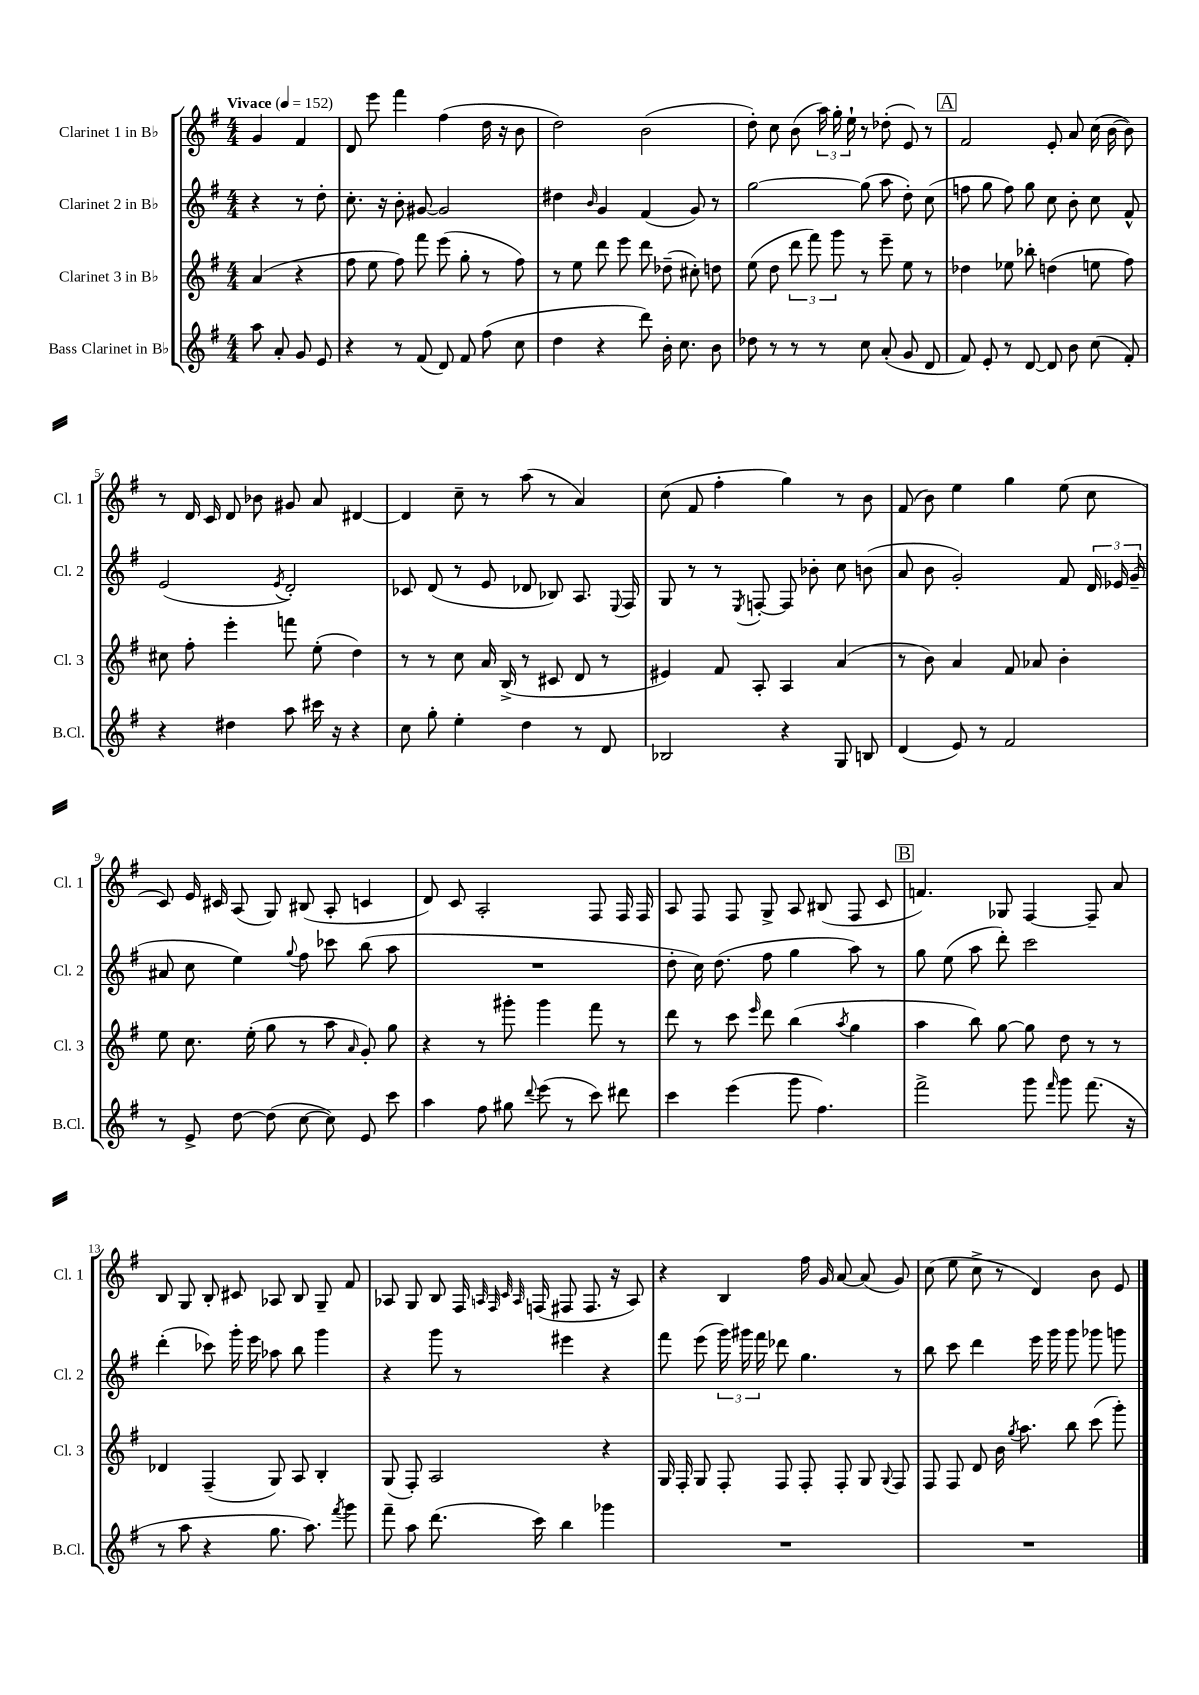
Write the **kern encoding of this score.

**kern	**kern	**kern	**kern
*part4	*part3	*part2	*part1
*staff4	*staff3	*staff2	*staff1
*I"Bass Clarinet in B♭	*I"Clarinet 3 in B♭	*I"Clarinet 2 in B♭	*I"Clarinet 1 in B♭
*I'B.Cl.	*I'Cl. 3	*I'Cl. 2	*I'Cl. 1
*clefG2	*clefG2	*clefG2	*clefG2
*k[f#]	*k[f#]	*k[f#]	*k[f#]
*M4/4	*M4/4	*M4/4	*M4/4
*MM152	*MM152	*MM152	*MM152
=	=	=	=
!	!	!	!LO:TX:a:B:t=Vivace
8aa\	(4a/	4r	4g/
8a'/	.	.	.
8g/	4r	8r	4f#/
8e/	.	8dd'\	.
=1	=1	=1	=1
4r	8ff#\	8.cc'\	8d/
.	8ee\	.	8eee\
.	.	16r	.
8r	8ff#\)	8b'\	4fff#\
(8f#/	8fff#\	[8g#X/	.
8d/)	(8eee\	2g#/]	(4ff#\
8f#/	8gg'\	.	.
(8ff#\	8r	.	16dd\
.	.	.	16r
8cc\	8ff#\)	.	8b\
=2	=2	=2	=2
4dd\	8r	4dd#X\	2dd\)
.	8ee\	.	.
.	.	16qqb/	.
4r	8ddd\	4g/	.
.	8eee\	.	.
8ddd\)	8ddd\	(4f#/	(2b\
16b'\	(8dd-X~\	.	.
8.cc\	.	.	.
.	8cc#X'\)	8g/)	.
8b\	8ddn\	8r	.
=3	=3	=3	=3
8dd-X\	(8ee\	[2gg\	8dd'\)
8r	8dd\	.	8cc\
8r	12ddd\	.	(8b\
.	12fff#\)	.	.
8r	.	.	24aa\)
.	12ggg\	.	24gg'\
.	.	.	24ee`\
8cc\	8r	(8gg\]	8r
(8a'/	8eee~\	8aa\	(8dd-X'\
8g/	8ee\	8dd'\)	8e/)
8d/	8r	(8cc\	8r
!!LO:REH:place=s1:t=A
=4	=4	=4	=4
8f#/)	4dd-X\	8ffn\	2f#/
8e'/	.	8gg\	.
8r	8ee-X\	8ff\)	.
[8d/	8bb-X'\	8gg\	.
8d/]	(4ddn\	8cc\	8e'/
8b\	.	8b'\	8a/
(8cc\	8een\	8cc\	(16cc\
.	.	.	[16b\
8f#'/)	8ff#\)	8f#^^/	8b\])
!!LO:LB:g=z
=5	=5	=5	=5
4r	8cc#X\	(2e/	8r
.	8ff#'\	.	16d/
.	.	.	16c/
4dd#X\	4eee'\	.	8d/
.	.	.	8b-X\
.	.	8qe/	.
8aa\	8fffn\	2d'/)	8g#X/
16ccc#X\	(8ee'\	.	8a/
16r	.	.	.
4r	4dd\)	.	[4d#X/
=6	=6	=6	=6
8cc\	8r	8c-X/	4d#/]
8gg'\	8r	(8d/	.
4ee'\	8cc\	8r	8cc~\
.	16a/	8e/	8r
.	(16B^/	.	.
4dd\	8r	8d-X/	(8aa\
.	8c#X/	8B-X/)	8r
8r	8d/	8.A/	4a/)
8d/	8r	.	.
.	.	8qqE/	.
.	.	16F#/	.
=7	=7	=7	=7
2B-X/	4e#X/)	8G/	(8cc\
.	.	8r	8f#/
.	8f#/	8r	4ff#'\
.	.	8qE/	.
.	8A'/	[8Fn'/	.
4r	4A/	8F/]	4gg\)
.	.	8b-X'\	.
8G/	(4a/	8cc\	8r
8Bn/	.	(8bn\	8b\
=8	=8	=8	=8
(4d/	8r	8a/	(8f#/
.	8b\)	8b\	8b\)
8e/)	4a/	2g'/)	4ee\
8r	.	.	.
2f#/	8f#/	.	4gg\
.	8a-X/	.	.
.	4b'\	8f#/	(8ee\
.	.	24d/	8cc\
.	.	24e-X/	.
.	.	(24g~/	.
!!LO:LB:g=z
=9	=9	=9	=9
8r	8ee\	8a#X/	8c/)
8e^/	8.cc\	8cc\	16e/
.	.	.	16c#X/
[8dd\	.	4ee\)	(8A/
.	(16ee'\	.	.
(8dd\]	8gg\	.	8G/)
.	.	8qqgg/	.
[8cc\	8r	8ff#\	(8B#X/
8cc\])	8aa\	8ccc-X\	8A'/
.	16qqa/	.	.
8e/	8g'/)	(8bb\	4cn/
8ccc\	8gg\	8aa\	.
=10	=10	=10	=10
4aa\	4r	1r	8d/)
.	.	.	8c/
8ff#\	8r	.	2A'/
8gg#X\	8ggg#X'\	.	.
8qqddd/	.	.	.
(8eee\	4ggg#\	.	.
8r	.	.	.
8ccc\)	8fff#\	.	8F#/
8ddd#X\	8r	.	16F#/
.	.	.	16F#/
=11	=11	=11	=11
4ccc\	8ddd\	8dd'\	8A/
.	8r	16cc\)	8F#/
.	.	(8.dd\	.
(4eee\	8ccc\	.	8F#/
.	16qqeee/	.	.
.	8ddd\	8ff#\	8G^/
8ggg\	(4bb\	4gg\	8A/
4.ff#\)	.	.	(8B#X/
.	8qaa/	.	.
.	4gg\	8aa\)	8F#/
.	.	8r	8c/
!!LO:REH:place=s1:t=B
=12	=12	=12	=12
2fff#^\	4aa\	8gg\	4.fn/)
.	.	(8ee\	.
.	8bb\)	8aa\	.
.	[8gg\	8ddd'\)	8G-X/
8ggg\	8gg\]	2ccc\	[4F#/
16qqfff#/	.	.	.
8ggg\	8dd\	.	.
(8.fff#\	8r	.	8F#~/]
.	8r	.	8a/
16r	.	.	.
!!LO:LB:g=z
=13	=13	=13	=13
8r	4d-X/	(4ddd'\	8B/
8aa\	.	.	8G/
4r	(4F#~/	8ccc-X\)	8B'/
.	.	16ggg'\	8c#X/
.	.	16eee\	.
8.gg\	8G/)	8aa-X\	8A-X/
.	8A/	8bb\	8B/
8.aa\)	.	.	.
.	4B'/	4ggg\	8G~/
8qfff#/	.	.	.
8ggg\	.	.	8f#/
=14	=14	=14	=14
8fff#~\	(8G/	4r	8A-X/
8aa\	8F#'/)	.	8G/
(8.ddd\	2A/	8ggg\	8B/
.	.	8r	16F#/
.	.	.	32qqAn/
.	.	.	32qqF#/
.	.	.	32qqc/
.	.	.	32qqA/
16ccc\)	.	.	(16Fn/
4bb\	.	4eee#X\	8F#X/
.	.	.	8.F#/
4ggg-X\	4r	4r	.
.	.	.	16r
.	.	.	8A/)
=15	=15	=15	=15
1r	16G/	8fff#\	4r
.	16F#'/	.	.
.	8G/	(8eee\	.
.	8F#'/	24ggg\)	4B/
.	.	24ggg#X\	.
.	.	24fff#\	.
.	8F#/	8ddd-X\	.
.	8F#'/	4.gg\	16ff#\
.	.	.	16g/
.	8F#'/	.	[8a/
.	8G/	.	(8a/]
.	8qqG/	.	.
.	8F#/	8r	8g/)
=16	=16	=16	=16
1r	8F#/	8bb\	(8cc\
.	8F#/	8ccc\	8ee\
.	8d/	4ddd\	8cc^\
.	16b\	.	8r
.	8qgg/	.	.
.	8.aa\	.	.
.	.	16eee\	4d/)
.	.	16ggg\	.
.	8bb\	8ggg\	.
.	(8ccc\	8ggg-X\	8b\
.	8ggg'\)	8gggn\	8e/
==	==	==	==
*-	*-	*-	*-
